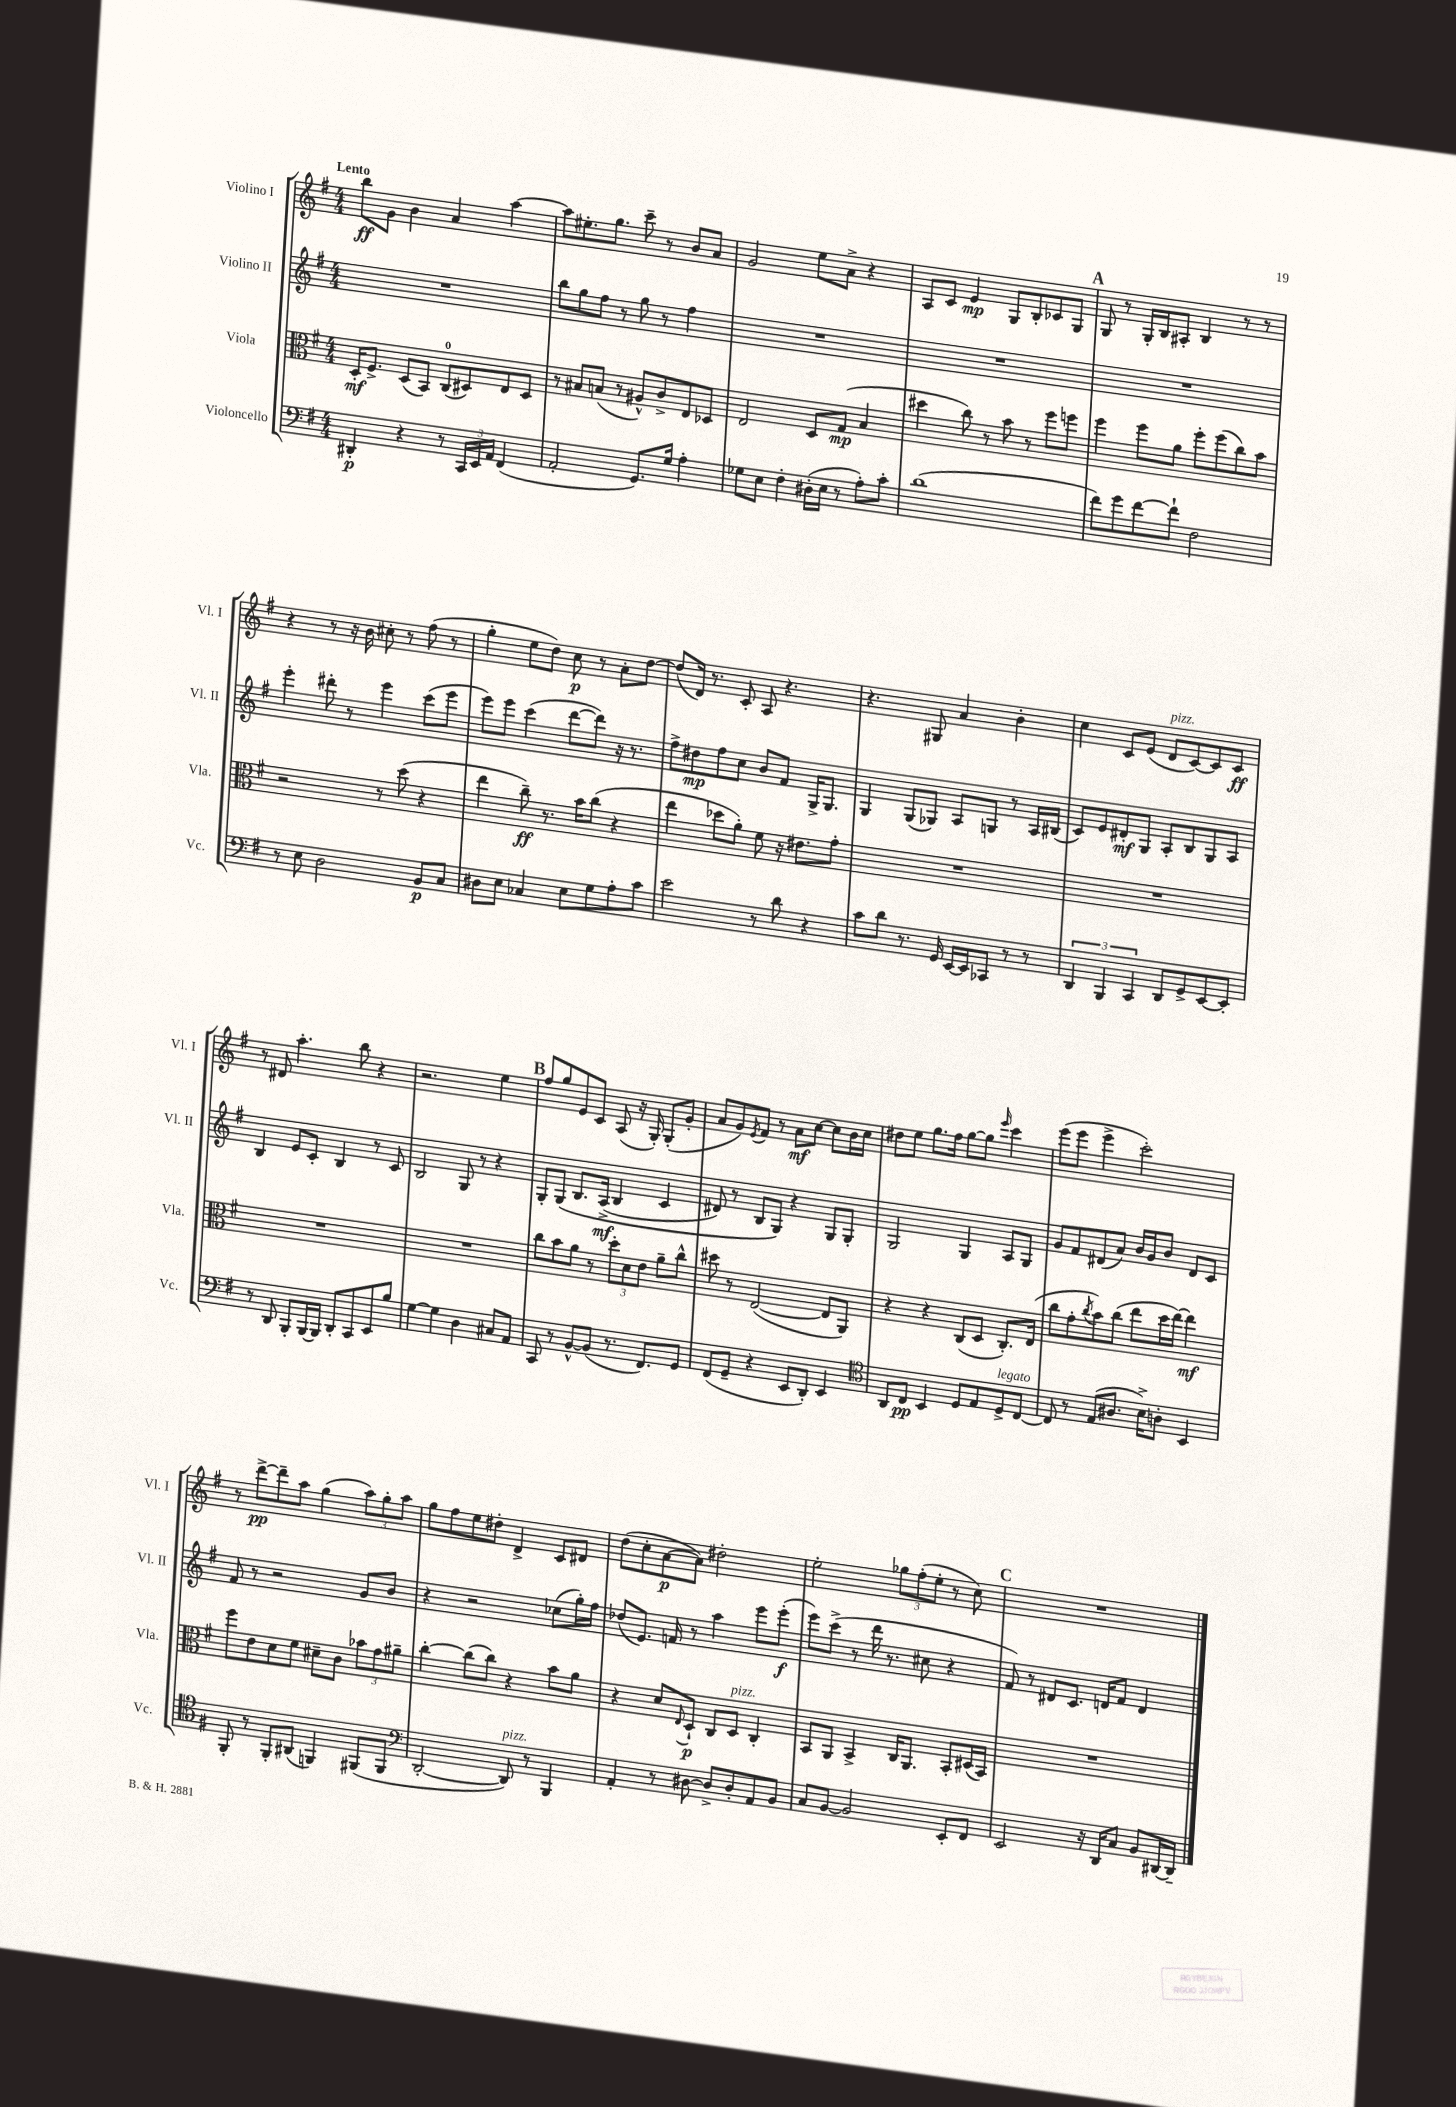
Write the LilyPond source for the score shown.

<<
\new StaffGroup <<
\new Staff = "s0" \with { instrumentName = "Violino I" shortInstrumentName = "Vl. I" } {
    \clef treble \key g \major \numericTimeSignature \time 4/4 \tempo "Lento"
    b''8\ff g'8 b'4 a'4 a''4~ |
    a''8 eis''8.-. g''8. c'''8-- r8 b'8 a'8 |
    g'2 e''8 a'8-> r4 |
    a8 c'8 e'4\mp g8 b8-. ces'8 g8 |
    \mark \markup { \bold "A" } g8 r8 g16-. b16 ais8-. b4 r8 r8 |
    r4 r8 r16 b'16 cis''8-. r8 fis''8( r8 |
    g''4-. e''8 d''8) c''8\p r8 a'8-. d''8~ |
    d''8( d'16) r8. c'8-. a8 r4. |
    r4. gis8 a'4 b'4-. |
    c''4 c'8 e'8( d'8^\markup { \italic "pizz." } c'8~) c'8 c'8\ff |
    r8 dis'8 a''4.-. b''8 r4 |
    r2. e''4 |
    \mark \markup { \bold "B" } fis''8 g''8 e'8 c'8 a8( r16 g16-.) g8-.( g'8-. |
    a'8 g'8) \acciaccatura { e'8 } fis'8 r8 a'8\mf c''8~ c''8 b'16 c''16 |
    dis''8 e''8 g''8. fis''16 g''8~ g''8 \grace { e'''16 } c'''4 |
    e'''8( e'''8 e'''4-> c'''2-.) |
    r8 d'''8~->\pp d'''8-- a''8 g''4( \tuplet 3/2 { a''8) g''8-. a''8 } |
    g''8 fis''8 e''8 dis''8-. d'4-> c'8 dis'8 |
    d''8( c''8-. a'8~\p a'8) dis''2-. |
    e''2-. \tuplet 3/2 { ges''8 fis''8-.( e''8-. } r8 c''8) |
    \mark \markup { \bold "C" } R1 \bar "|." |
}
\new Staff = "s1" \with { instrumentName = "Violino II" shortInstrumentName = "Vl. II" } {
    \clef treble \key g \major \numericTimeSignature \time 4/4
    R1 |
    b''8 g''8 fis''8 r8 g''8 r8 fis''4 |
    R1 |
    R1 |
    \mark \markup { \bold "A" } R1 |
    e'''4-. dis'''8-. r8 e'''4 c'''8( e'''8 |
    e'''8) e'''8 c'''4( d'''8~ d'''8) r16 r8. |
    fis''8-> dis''8\mp fis''8 c''8 b'8 fis'8 g16-> g8. |
    g4 g8( ges8) a8 g8 r8 a16 bis16( |
    c'8) e'8 dis'8-.\mf g8 a8-. b8 g8 a8 |
    b4 e'8 c'8-. b4 r8 c'8 |
    b2 g8 r8 r4 |
    \mark \markup { \bold "B" } g8-. g8\( b8. a16->\mf( b4 c'4 |
    dis'8) r8 b8 g8\) r4 g8 g8-. |
    g2 g4 a8 g8 |
    g'8 fis'8 dis'8( a'8) b'16 g'16 b'8 dis'8 c'8 |
    fis'8 r8 r2 g'8 b'8 |
    r4 r2 ces''8( g''16-.) fis''16 |
    des''8( e'8.) f'16 r8 a''4 e'''8 e'''8-.\f( |
    e'''8) c'''8->( r8 d'''16 r8. cis''8 r4 |
    \mark \markup { \bold "C" } fis'8) r8 dis'8 c'8. d'16 fis'8 d'4 \bar "|." |
}
\new Staff = "s2" \with { instrumentName = "Viola" shortInstrumentName = "Vla." } {
    \clef alto \key g \major \numericTimeSignature \time 4/4
    d16-.\mf fis8.-> d8( b,8) c8-0( dis8) e8 dis8 |
    r8 bis8 b8( r8 ais8-^) c'8-> e8 des8 |
    e2 d8 g8\mp( b4 |
    dis''4 c''8) r8 b'8 r8 fis''8 f''8 |
    \mark \markup { \bold "A" } fis''4 fis''8 a'8 fis''8-. fis''8( c''8) b'8 |
    r2 r8 d''8( r4 |
    e''4 c''8--\ff) r8. b'16 c''8( r4 |
    e''4 des''8 a'8-.) fis'8 r16 eis'8. g'8-. |
    R1 |
    R1 |
    R1 |
    R1 |
    \mark \markup { \bold "B" } c''8 b'8 a'8 r8 \tuplet 3/2 { d''8-. d'8 e'8 } a'8-- c''8-^ |
    dis''8 r8 e2~( e8 a,8) |
    r4 r4 c8( d8 c8.-.) e16( |
    c''8 g'8-. \acciaccatura { c''8 } b'8) c''8( e''8 d''16 e''16~) e''4\mf |
    fis''8 e'8 d'8 fis'8 dis'8-- c'8 \tuplet 3/2 { bes'8 g'8 ais'8-- } |
    c''4~-. c''8( c''8) r4 b'8 a'8 |
    r4 d'8 \appoggiatura { e8 } d8-!\p c8 d8^\markup { \italic "pizz." } c4-. |
    b,8 a,8 b,4-> c16 a,8. b,8-. dis16( b,16) |
    \mark \markup { \bold "C" } R1 \bar "|." |
}
\new Staff = "s3" \with { instrumentName = "Violoncello" shortInstrumentName = "Vc." } {
    \clef bass \key g \major \numericTimeSignature \time 4/4
    dis,4-.\p r4 r8 \tuplet 3/2 { c,16 e,16 a,16 } fis,4( |
    a,2-. g,8.) g16 a4-. |
    ges8 e8 fis4-. dis16-.( e16 r8 a8-.) c'8-. |
    d'1( |
    \mark \markup { \bold "A" } fis'8) g'8 fis'8~ fis'8-! fis2 |
    r8 e8 d2 b,8\p c8 |
    dis8 e8 ces4 e8 g8 a8-. c'8 |
    e'2 r8 d'8 r4 |
    c'8 d'8 r8. g,16 e,16~ e,16 ces,8 r8 r8 |
    \tuplet 3/2 { d,4 b,,4 c,4 } d,8 g,8-> e,8~ e,8-. |
    r8 d,8 b,,8-. b,,16~ b,,16 d,8-. c,8 e,8 b8 |
    g4~ g4 d4 cis8 a,8 |
    \mark \markup { \bold "B" } c,8 r8 b,8~-^ b,8( r8. fis,8.) g,8 |
    fis,8( g,8-- r4 e,8 d,8-.) e,4 |
    \clef tenor a,8 c8\pp b,4 d8 e8 d8->^\markup { \italic "legato" } c8~ |
    c8 r8 e8( ais8. b16->) a8-. b,4 |
    fis,8-. r8 fis,8-. ais,8( f,4) fis,8( fis,8 |
    \clef bass d,2~-. d,8^\markup { \italic "pizz." }) r8 b,,4 |
    a,4-. r8 dis8~ dis8-> dis8-. a,8 b,8 |
    c8 b,8~ b,2 e,8-. fis,8 |
    \mark \markup { \bold "C" } e,2 r16 d,16 c8 b,8 dis,16~ dis,16-- \bar "|." |
}
>>
>>
\layout { \context { \Score \remove "Bar_number_engraver" } }
